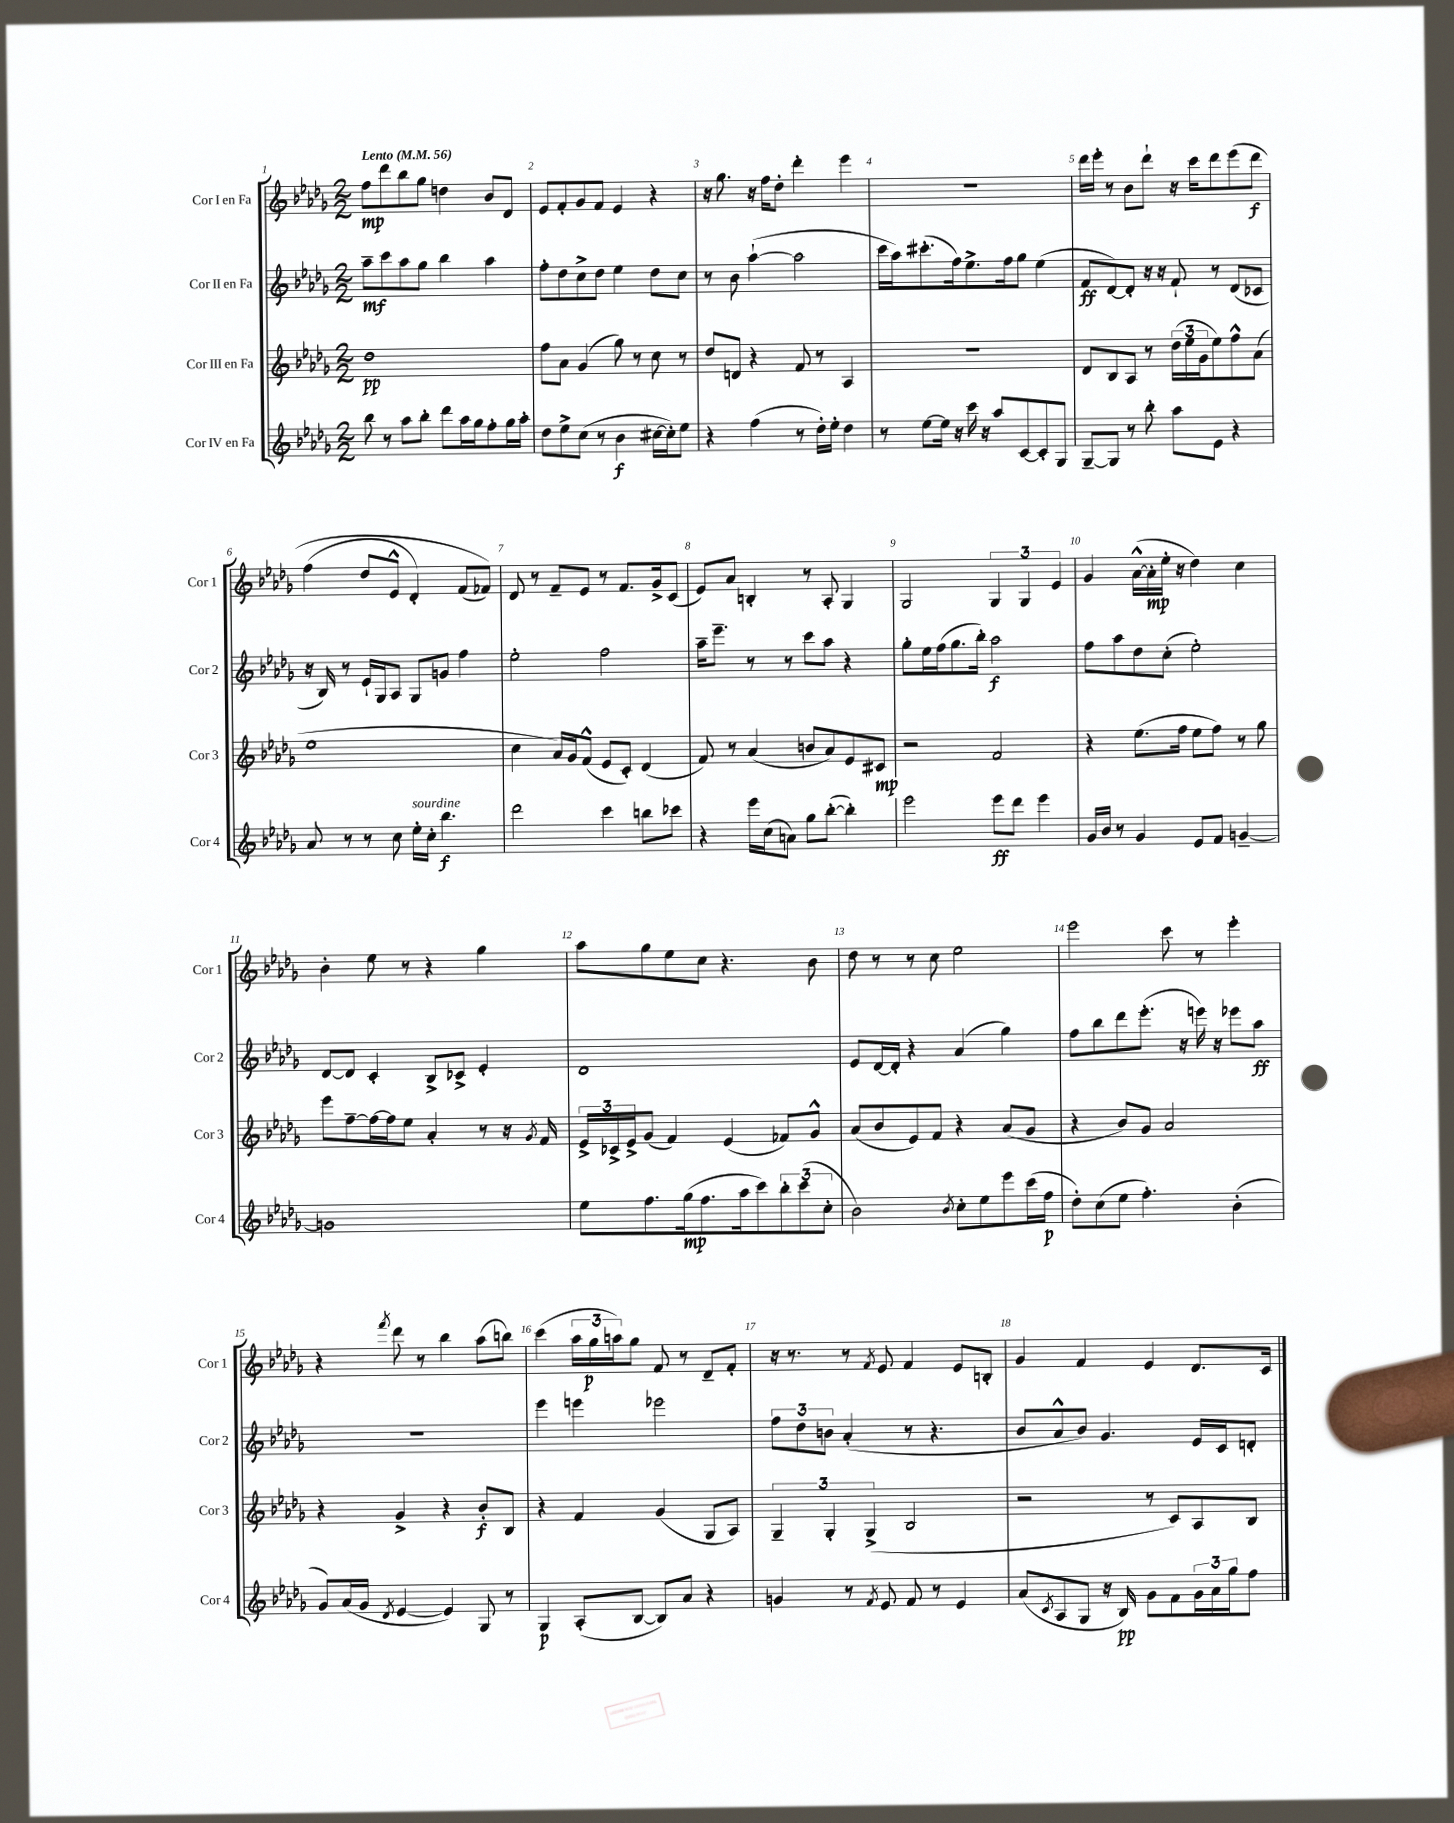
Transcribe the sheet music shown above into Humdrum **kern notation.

**kern	**dynam	**kern	**dynam	**kern	**dynam	**kern	**dynam
*part4	*part4	*part3	*part3	*part2	*part2	*part1	*part1
*staff4	*staff4	*staff3	*staff3	*staff2	*staff2	*staff1	*staff1
*I"Cor IV en Fa	*	*I"Cor III en Fa	*	*I"Cor II en Fa	*	*I"Cor I en Fa	*
*I'Cor 4	*	*I'Cor 3	*	*I'Cor 2	*	*I'Cor 1	*
*clefG2	*	*clefG2	*	*clefG2	*	*clefG2	*
*k[b-e-a-d-g-]	*	*k[b-e-a-d-g-]	*	*k[b-e-a-d-g-]	*	*k[b-e-a-d-g-]	*
*M2/2	*	*M2/2	*	*M2/2	*	*M2/2	*
*MM56	*	*MM56	*	*MM56	*	*MM56	*
=1	=1	=1	=1	=1	=1	=1	=1
!	!	!	!	!	!	!LO:TX:a:B:t=Lento	!
8bb-\	.	1dd-	pp	8aa-~\L	mf	8ff\L	mp
8r	.	.	.	8ccc\	.	8ddd-\	.
8aa-\L	.	.	.	8aa-\	.	8bb-\	.
8bb-'\J	.	.	.	8gg-\J	.	8gg-\J	.
8ddd-\L	.	.	.	4bb-\	.	4ddn\	.
16aa-\L	.	.	.	.	.	.	.
16gg-\J	.	.	.	.	.	.	.
8ff'\	.	.	.	4aa-\	.	8b-/L	.
16gg-\L	.	.	.	.	.	8d-/J	.
16aa-'\JJ	.	.	.	.	.	.	.
=2	=2	=2	=2	=2	=2	=2	=2
8dd-\L	.	8ff\L	.	8ff'\L	.	8e-/L	.
8ee-^\	.	8a-\J	.	8dd-\	.	8f'/	.
(8cc\J	.	(4g-/	.	8cc^\	.	8g-/	.
8r	.	.	.	8dd-\J	.	8f/J	.
4b-\	f	8gg-\)	.	4ee-\	.	4e-/	.
.	.	8r	.	.	.	.	.
[16cc#X\LL	.	8cc\	.	8dd-\L	.	4r	.
16cc#'\J])	.	.	.	.	.	.	.
8ee-\J	.	8r	.	8cc\J	.	.	.
=3	=3	=3	=3	=3	=3	=3	=3
4r	.	8dd-/L	.	8r	.	16r	.
.	.	.	.	.	.	8.gg-\	.
.	.	8dn/J	.	8b-\	.	.	.
(4ff\	.	4r	.	([4aa-`\	.	16r	.
.	.	.	.	.	.	16ff\KL	.
.	.	.	.	.	.	8dd-'\J	.
8r	.	8f/	.	2aa-\]	.	4ddd-'\	.
16dd-'\LL)	.	8r	.	.	.	.	.
16ee-'\JJ	.	.	.	.	.	.	.
4dd-\	.	4A-/	.	.	.	4eee-\	.
=4	=4	=4	=4	=4	=4	=4	=4
8r	.	1r	.	16ccc\LL	.	1r	.
.	.	.	.	16aa-\J)	.	.	.
[8ee-\L	.	.	.	(8.ccc#X'\	.	.	.
16ee-\Jk]	.	.	.	.	.	.	.
16r	.	.	.	16ff\k)	.	.	.
16ccc\	.	.	.	8.ee-^\	.	.	.
16r	.	.	.	.	.	.	.
8aa-/L	.	.	.	.	.	.	.
.	.	.	.	16ff\k	.	.	.
[8c/	.	.	.	8gg-\J	.	.	.
8c'/]	.	.	.	(4ee-\	.	.	.
8G-/J	.	.	.	.	.	.	.
=5	=5	=5	=5	=5	=5	=5	=5
[8G-~/L	.	8d-/L	.	8f/L	ff	16ddd-\LL	.
.	.	.	.	.	.	16eee-'\JJ	.
8G-/J]	.	8B-/	.	[8d-/)	.	8r	.
8r	.	8A-/J	.	8d-'/J]	.	8b-\L	.
8bb-'\	.	8r	.	16r	.	8ddd-`\J	.
.	.	.	.	16r	.	.	.
8aa-\L	.	(24dd-\LL	.	8f`/	.	16r	.
.	.	24ee-\	.	.	.	.	.
.	.	.	.	.	.	16ccc\KL	.
.	.	24g-\J	.	.	.	.	.
8e-\J	.	8ee-\)	.	8r	.	8ddd-\	.
4r	.	8ff^^\	.	(8d-/L	.	(8eee-\	.
.	.	(8a-\J	.	8c-X/J	.	8ddd-\J	f
!!LO:LB:g=z
=6	=6	=6	=6	=6	=6	=6	=6
8a-/	.	1ee-	.	16r	.	(4ff\	.
.	.	.	.	16B-/)	.	.	.
8r	.	.	.	8r	.	.	.
8r	.	.	.	16e-`/LL	.	8dd-/L	.
.	.	.	.	16G-/J	.	.	.
8cc\	.	.	.	8A-/J	.	8e-^^/J	.
!LO:TX:a:i:t=sourdine	!	!	!	!	!	!	!
16ee-'\LL	.	.	.	8G-/L	.	4d-'/)	.
16cc'\JJ	.	.	.	.	.	.	.
4.bb-\	f	.	.	8gn/J	.	.	.
.	.	.	.	4ff\	.	(8f/L	.
.	.	.	.	.	.	8f-X/J))	.
=7	=7	=7	=7	=7	=7	=7	=7
2ddd-\	.	4cc\	.	2ee-'\	.	8d-/	.
.	.	.	.	.	.	8r	.
.	.	16a-/LL)	.	.	.	8f~/L	.
.	.	16g-/J	.	.	.	.	.
.	.	(8f^^/J	.	.	.	8e-/J	.
4ccc\	.	8e-/L	.	2ff\	.	8r	.
.	.	8c'/J)	.	.	.	8.f/L	.
8bbn\L	.	(4d-/	.	.	.	.	.
.	.	.	.	.	.	16g-^/k	.
8ccc-X\J	.	.	.	.	.	(8c/J	.
=8	=8	=8	=8	=8	=8	=8	=8
4r	.	8f/)	.	16aa-~\KL	.	8e-/L)	.
.	.	.	.	8.eee-~\J	.	.	.
.	.	8r	.	.	.	8a-/J	.
16eee-\LL	.	(4a-/	.	8r	.	4Bn'/	.
(16cc\J	.	.	.	.	.	.	.
8an\J)	.	.	.	8r	.	.	.
8gg-\L	.	8bn/L	.	8ccc\L	.	8r	.
([8bb-'\J	.	8a-/)	.	8aa-\J	.	8A-'/	.
4bb-'\])	.	8e-/	.	4r	.	4G-/	.
.	.	8c#X/J	mp	.	.	.	.
=9	=9	=9	=9	=9	=9	=9	=9
2eee-\	.	2r	.	8gg-'\L	.	2G-/	.
.	.	.	.	16ee-\L	.	.	.
.	.	.	.	(16ff\J	.	.	.
.	.	.	.	8.gg-\	.	.	.
.	.	.	.	16bb-'\Jk)	.	.	.
8eee-\L	ff	2f/	.	2aa-\	f	6G-/	.
8ddd-\J	.	.	.	.	.	.	.
.	.	.	.	.	.	6G-/	.
4eee-\	.	.	.	.	.	.	.
.	.	.	.	.	.	6e-/	.
=10	=10	=10	=10	=10	=10	=10	=10
16g-/LL	.	4r	.	8ff\L	.	4g-/	.
16b-/JJ	.	.	.	.	.	.	.
8r	.	.	.	8aa-\	.	.	.
4g-/	.	(8.ee-\L	.	8dd-\	.	([16a-^^\LL	.
.	.	.	.	.	.	16a-'\]	mp
.	.	.	.	(8cc'\J	.	16ee-'\JJ	.
.	.	16ff\Jk	.	.	.	16r	.
8e-/L	.	8ee-\L	.	2ee-'\)	.	4dd-\)	.
8f/J	.	8ff\J)	.	.	.	.	.
[4gn~/	.	8r	.	.	.	4cc\	.
.	.	8gg-\	.	.	.	.	.
!!LO:LB:g=z
=11	=11	=11	=11	=11	=11	=11	=11
1gn]	.	8eee-\L	.	[8d-/L	.	4b-'\	.
.	.	[8ff~\	.	8d-/J]	.	.	.
.	.	16ff\L_	.	4c'/	.	8ee-\	.
.	.	16ff\J]	.	.	.	.	.
.	.	8ee-\J	.	.	.	8r	.
.	.	4a-'/	.	8B-^/L	.	4r	.
.	.	.	.	8c-X^/J	.	.	.
.	.	8r	.	4e-'/	.	4gg-\	.
.	.	16r	.	.	.	.	.
.	.	8qg-/	.	.	.	.	.
.	.	16f/	.	.	.	.	.
=12	=12	=12	=12	=12	=12	=12	=12
8ee-\L	.	24e-^/LL	.	1d-	.	8aa-\L	.
.	.	24c-X^/	.	.	.	.	.
.	.	24e-^/J	.	.	.	.	.
8.ff\	.	(8g-/J	.	.	.	8gg-\	.
.	.	4f/)	.	.	.	8ee-\	.
(16gg-\k	mp	.	.	.	.	.	.
8.ff\	.	.	.	.	.	8cc\J	.
.	.	(4e-/	.	.	.	4.r	.
16aa-\k	.	.	.	.	.	.	.
8ccc\)	.	.	.	.	.	.	.
12bb-'\	.	8f-X/L)	.	.	.	.	.
(12ccc\	.	.	.	.	.	.	.
.	.	8g-^^/J	.	.	.	8b-\	.
12cc'\J	.	.	.	.	.	.	.
=13	=13	=13	=13	=13	=13	=13	=13
2b-\)	.	(8a-/L	.	8e-/L	.	8dd-\	.
.	.	8b-/	.	[16d-/L	.	8r	.
.	.	.	.	16d-'/JJ]	.	.	.
.	.	8e-/)	.	4r	.	8r	.
.	.	8f/J	.	.	.	8cc\	.
8qb-/	.	.	.	.	.	.	.
8cc'\L	.	4r	.	(4a-/	.	2ee-\	.
8ee-\	.	.	.	.	.	.	.
8eee-\	.	(8a-/L	.	4gg-\)	.	.	.
(16ccc\L	.	8g-/J	.	.	.	.	.
16ff\JJ	p	.	.	.	.	.	.
=14	=14	=14	=14	=14	=14	=14	=14
8dd-'\L)	.	4r	.	8ff\L	.	2eee-\	.
(8cc\	.	.	.	8bb-\	.	.	.
8ee-\J	.	8b-/L)	.	8ddd-\	.	.	.
4.ff'\)	.	8g-/J	.	(8.eee-'\J	.	.	.
.	.	2a-/	.	.	.	8ccc\	.
.	.	.	.	16r	.	.	.
.	.	.	.	16eeen\)	.	8r	.
.	.	.	.	16r	.	.	.
(4b-'\	.	.	.	8eee-X\L	.	4eee-'\	.
.	.	.	.	8aa-\J	ff	.	.
!!LO:LB:g=z
=15	=15	=15	=15	=15	=15	=15	=15
8g-/L)	.	4r	.	1r	.	4r	.
(16a-/L	.	.	.	.	.	.	.
16g-/JJ	.	.	.	.	.	.	.
8qd-/	.	.	.	.	.	8qfff/	.
[4e-/	.	4g-^/	.	.	.	8ddd-\	.
.	.	.	.	.	.	8r	.
4e-/])	.	4r	.	.	.	4bb-\	.
8G-/	.	8b-'/L	f	.	.	(8aa-\L	.
8r	.	8B-/J	.	.	.	8bbn\J)	.
=16	=16	=16	=16	=16	=16	=16	=16
4G-/	p	4r	.	4eee-\	.	(4ccc\	.
(8A-'/L	.	4f/	.	4eeen\	.	24aa-\LL	.
.	.	.	.	.	.	24gg-\	p
.	.	.	.	.	.	24aan\J)	.
[8B-/J	.	.	.	.	.	8gg-\J	.
8B-/L])	.	(4g-/	.	2eee-X\	.	8f/	.
8a-/J	.	.	.	.	.	8r	.
4r	.	8G-/L	.	.	.	8d-~/L	.
.	.	8A-/J)	.	.	.	8f'/J	.
=17	=17	=17	=17	=17	=17	=17	=17
4gn/	.	6G-~/	.	12ff\L	.	16r	.
.	.	.	.	.	.	8.r	.
.	.	.	.	12dd-\	.	.	.
.	.	6G-'/	.	12bn\J	.	.	.
8r	.	.	.	(4a-'/	.	8r	.
.	.	(6G-^/	.	.	.	.	.
8qf/	.	.	.	.	.	8qf/	.
8e-/	.	.	.	.	.	8e-/	.
8f/	.	2B-/	.	8r	.	4f/	.
8r	.	.	.	4.r	.	.	.
4e-/	.	.	.	.	.	8e-/L	.
.	.	.	.	.	.	8Bn'/J	.
=18	=18	=18	=18	=18	=18	=18	=18
(8a-/L	.	2r	.	8b-/L	.	4g-/	.
8qc/	.	.	.	.	.	.	.
8A-/	.	.	.	8a-^^/	.	.	.
8G-/J	.	.	.	8b-/J)	.	4f/	.
16r	.	.	.	4.g-/	.	.	.
16B-/)	pp	.	.	.	.	.	.
8g-\L	.	8r	.	.	.	4e-/	.
8f\	.	8c/L)	.	.	.	.	.
24g-\L	.	8A-/	.	16e-/LL	.	8.d-/L	.
24a-\	.	.	.	.	.	.	.
.	.	.	.	16c/J	.	.	.
24gg-\J	.	.	.	.	.	.	.
8ff\J	.	8B-/J	.	8dn'/J	.	.	.
.	.	.	.	.	.	16c/Jk	.
==	==	==	==	==	==	==	==
*-	*-	*-	*-	*-	*-	*-	*-
